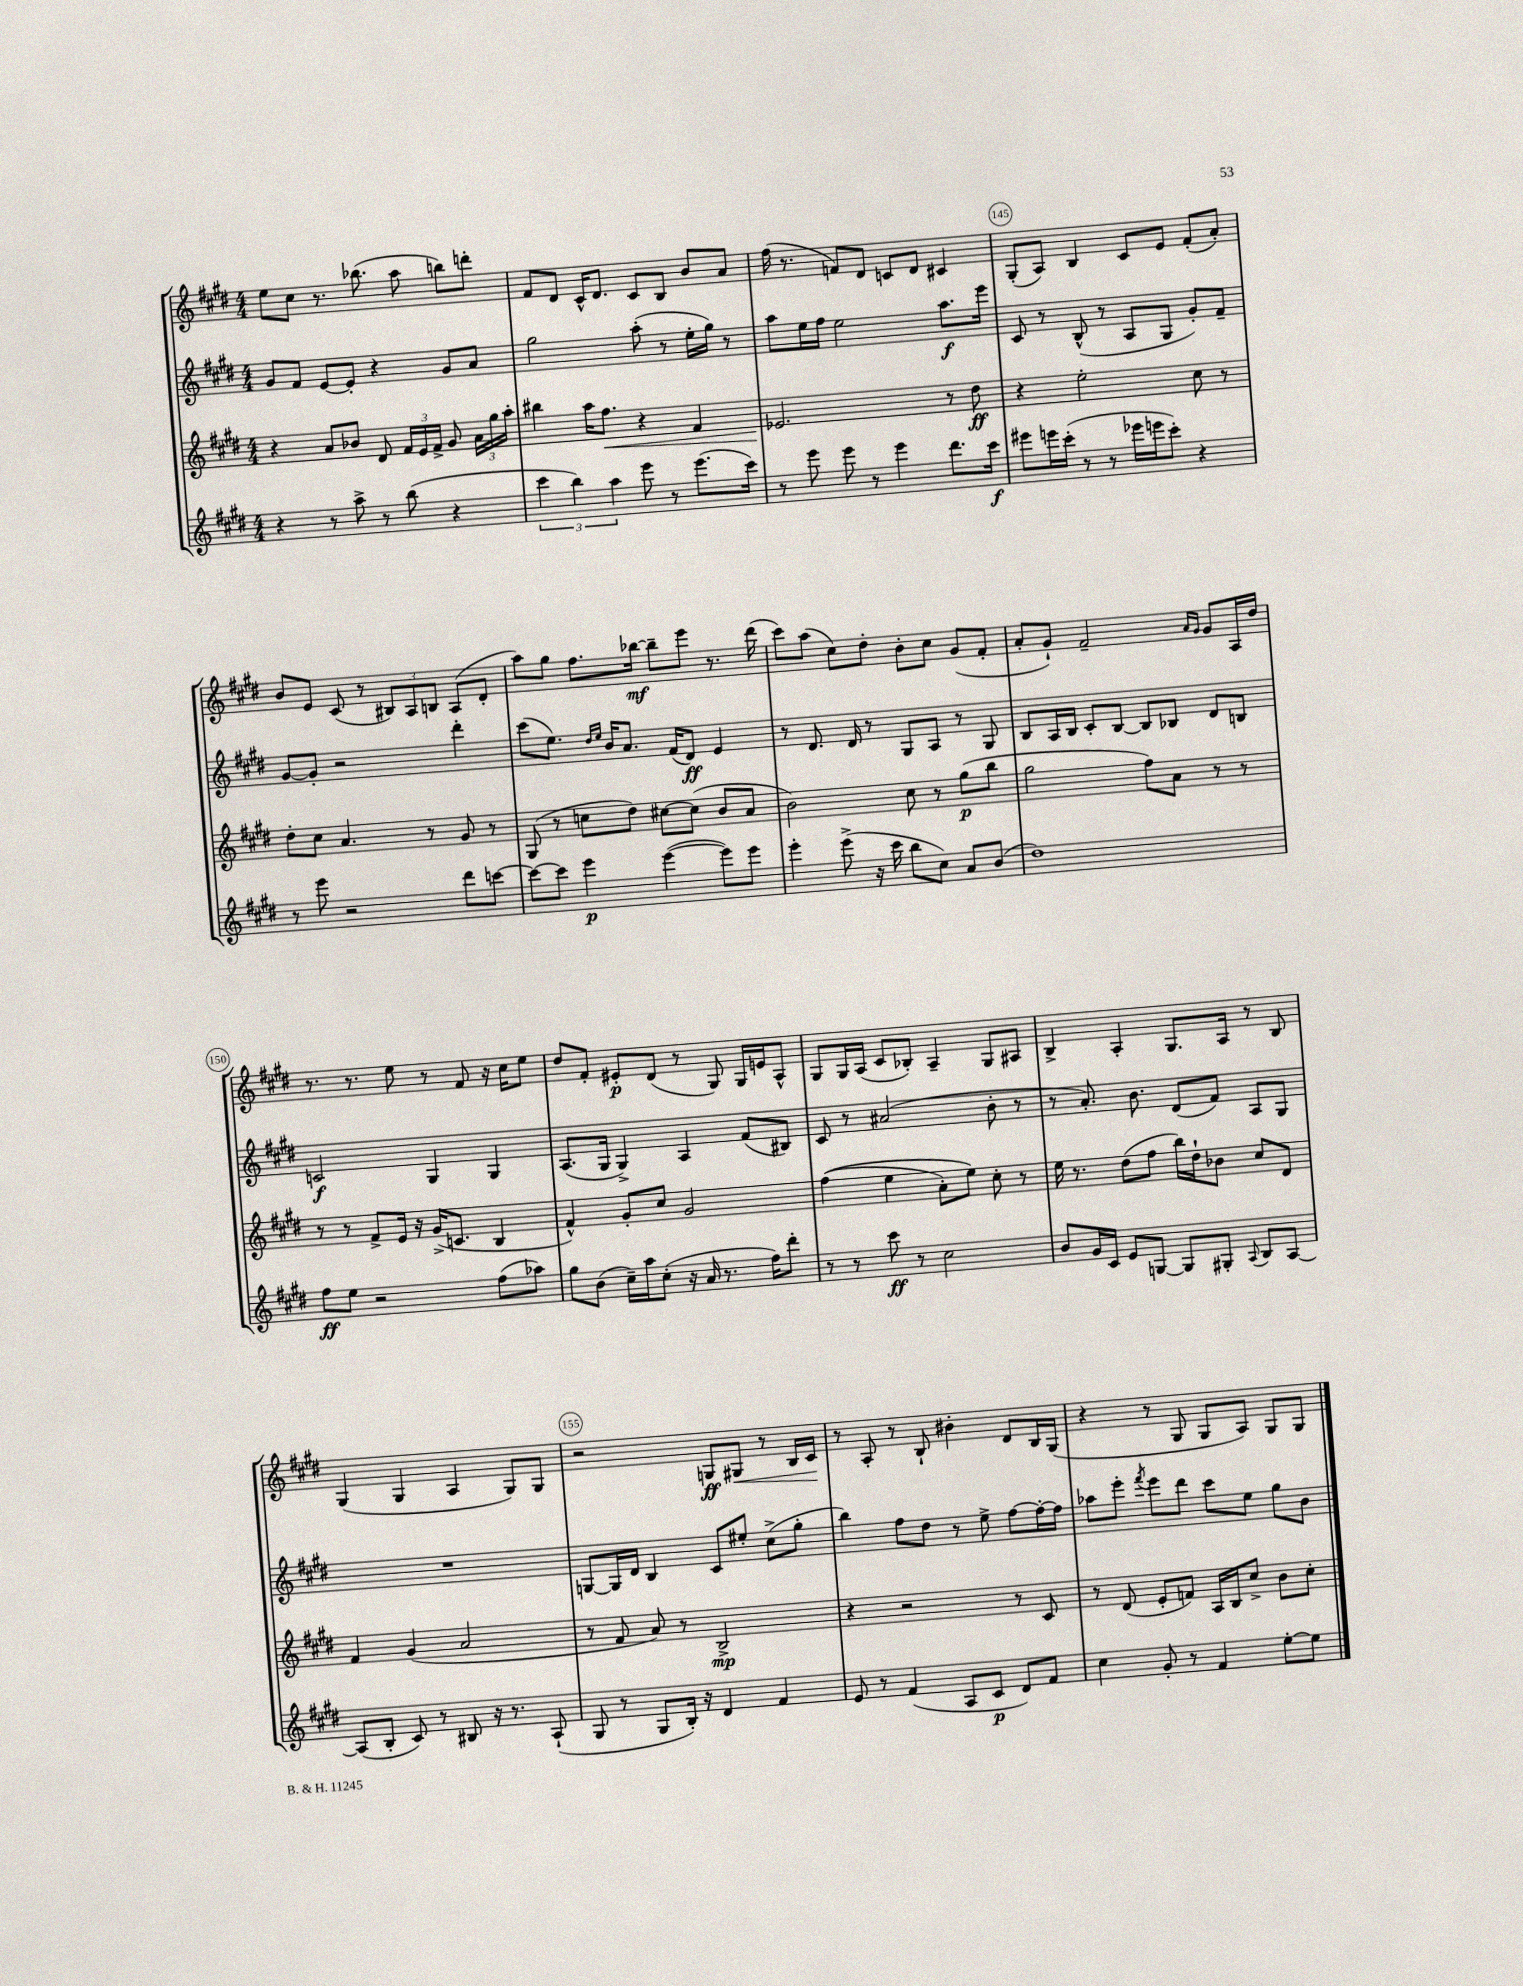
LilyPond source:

<<
\new StaffGroup <<
\new Staff = "s0" {
    \clef treble \key e \major \numericTimeSignature \time 4/4
    \autoBeamOff e''8[ cis''8] r8. bes''8.( a''8 b''8[) d'''8]-. |
    fis'8[ dis'8] cis'16[-^ dis'8.] cis'8[ b8] b'8[ a'8] |
    fis''16( r8. f'8[) dis'8] c'8[ dis'8] cis'4 |
    gis8[-.( a8]) b4 cis'8[ e'8] fis'8[-.( a'8]-.) |
    b'8[ e'8] cis'8( r8 \tuplet 3/2 { bis8[) a8 b8] } a8[( dis'8]-. |
    a''8[) gis''8] fis''8.[ bes''16]~\mf bes''8[-- e'''8] r8. dis'''16( |
    cis'''8[) a''8]( cis''8[) dis''8]-. b'8[-. cis''8] gis'8[( fis'8]-. |
    a'8[-. gis'8]-!) fis'2-- \grace { a'16[ gis'16] } gis'8[ a16 dis''16] |
    r8. r8. e''8 r8 fis'8 r16 cis''16[ e''8] |
    dis''8[ fis'8]-. eis'8[-.\p dis'8]( r8 gis8) gis16[ e'16 a8]-^ |
    gis8[ gis16 a16]( cis'8[ bes8]-.) a4-- gis8[ ais8] |
    b4-> a4-. gis8.[ a16] r8 b8 |
    gis4( gis4 a4 gis8[) gis8] |
    r2 g8[\ff gis8]\< r8 b16[ cis'16]\! |
    r8 a8-. r8 b8-! bis'4-. dis'8[ b16 gis16]( |
    r4 r8 gis8 gis8[ a8]) gis8[ gis8] \bar "|." |
}
\new Staff = "s1" {
    \clef treble \key e \major \numericTimeSignature \time 4/4
    \autoBeamOff gis'8[ fis'8] e'8[~ e'8]-. r4 gis'8[ a'8] |
    gis''2 a''8-.( r8 e''16[-. gis''16]) r8 |
    a''8[ e''16 fis''16] e''2 a''8.[\f e'''16] |
    cis'8 r8 b8-^( r8 a8[ gis8] gis'8[-.) fis'8]-- |
    gis'8[~ gis'8]-. r2 dis'''4-. |
    cis'''8[( e''8.]) \grace { dis''16[ e''16] } b'16[ a'8.] fis'16[( dis'8]\ff) e'4 |
    r8 dis'8. dis'16 r8 gis8[ a8] r8 gis8 |
    b8[ a16 b16] cis'8[-. b8]~ b8[ bes8] dis'8[ b8] |
    c'2\f gis4 gis4 |
    a8.[( gis16] gis4->) a4 fis'8[( bis8]) |
    cis'8 r8 ais'2( b'8-. r8 |
    r8 a'8.-.) b'8. dis'8[( fis'8]) a8[ gis8] |
    R1 |
    g8[~ g16 dis'16] b4 cis'8[ eis''8]-. cis''8[->( gis''8]-. |
    b''4) fis''8[ dis''8] r8 e''8-> fis''8[~ fis''16~-. fis''16] |
    aes''8[ e'''8]-. \acciaccatura { fis'''8 } e'''8[ dis'''8] cis'''8[ e''8] gis''8[ b'8] \bar "|." |
}
\new Staff = "s2" {
    \clef treble \key e \major \numericTimeSignature \time 4/4
    \autoBeamOff r4 a'8[ bes'8] dis'8 \tuplet 3/2 { fis'16[ e'16 fis'16]-> } gis'8 \tuplet 3/2 { a'16[ gis''16 a''16]-. } |
    bis''4 a''16[ fis''8.]\< r4 fis'4 |
    ees'2.\! r8 dis''8\ff |
    r4 e''2-. cis''8 r8 |
    dis''8[-. cis''8] a'4. r8 gis'8 r8 |
    gis8( r8 c''8[ dis''8]) cis''8[~ cis''8]( b'8[ a'8] |
    b'2) cis''8 r8 gis''8[\p( b''8] |
    gis''2 fis''8[) a'8] r8 r8 |
    r8 r8 fis'8[-> e'16] r16 gis'16[->( c'8.] b4 |
    fis'4-^) gis'8[-. cis''8] gis'2 |
    fis''4(\( e''4 a'8[-.) e''8]\) cis''8-. r8 |
    e''16 r8. dis''8[( fis''8] b''16[) dis''16-! bes'8] cis''8[ dis'8] |
    fis'4 gis'4( a'2 |
    r8 fis'8 a'8) r8 b2->\mp |
    r4 r2 r8 cis'8 |
    r8 dis'8( e'8[-. f'8]) a16[ b16 cis''8]-> b'8[ cis''8]-. \bar "|." |
}
\new Staff = "s3" {
    \clef treble \key e \major \numericTimeSignature \time 4/4
    \autoBeamOff r4 r8 a''8-> r8 b''8( r4 |
    \tuplet 3/2 { cis'''4 b''4) a''4 } e'''8 r8 e'''8.[( cis'''16]) |
    r8 e'''8 e'''8 r8 e'''4 dis'''8.[ cis'''16]\f |
    eis'''8[ e'''16 cis'''16]-.( r8 r8 ees'''16[ e'''16 cis'''8]-.) r4 |
    r8 e'''8 r2 dis'''8[ c'''8]~ |
    c'''8[~ c'''8] e'''4\p e'''4~( e'''8[) e'''8] |
    e'''4-. e'''8->( r16 cis'''16 b''8[ cis''8]) a'8[ b'8]( |
    dis''1) |
    fis''8[\ff e''8] r2 fis''8[( aes''8]) |
    gis''8[ b'8]( cis''16[--) a''16 cis''8]-.( r16 a'16 r8. fis''16[) dis'''8]-. |
    r8 r8 cis'''8\ff r8 cis''2 |
    b'8[ gis'16 cis'16] e'8[ g8]~ g8[ gis8]-. \appoggiatura { a8 } b8[ a8]~ |
    a8[( b8]-. cis'8) r8 bis8 r16 r8. a8-!( |
    gis8 r8 gis8[ b16]-.) r16 dis'4 fis'4 |
    e'8 r8 fis'4( a8[ cis'8]\p dis'8[) fis'8] |
    cis''4 gis'8-. r8 fis'4 e''8[~-. e''8] \bar "|." |
}
>>
>>
\layout { \context { \Score currentBarNumber = #142 \override BarNumber.break-visibility = ##(#f #t #t) barNumberVisibility = #(every-nth-bar-number-visible 5) \override BarNumber.stencil = #(make-stencil-circler 0.1 0.3 ly:text-interface::print) } }
